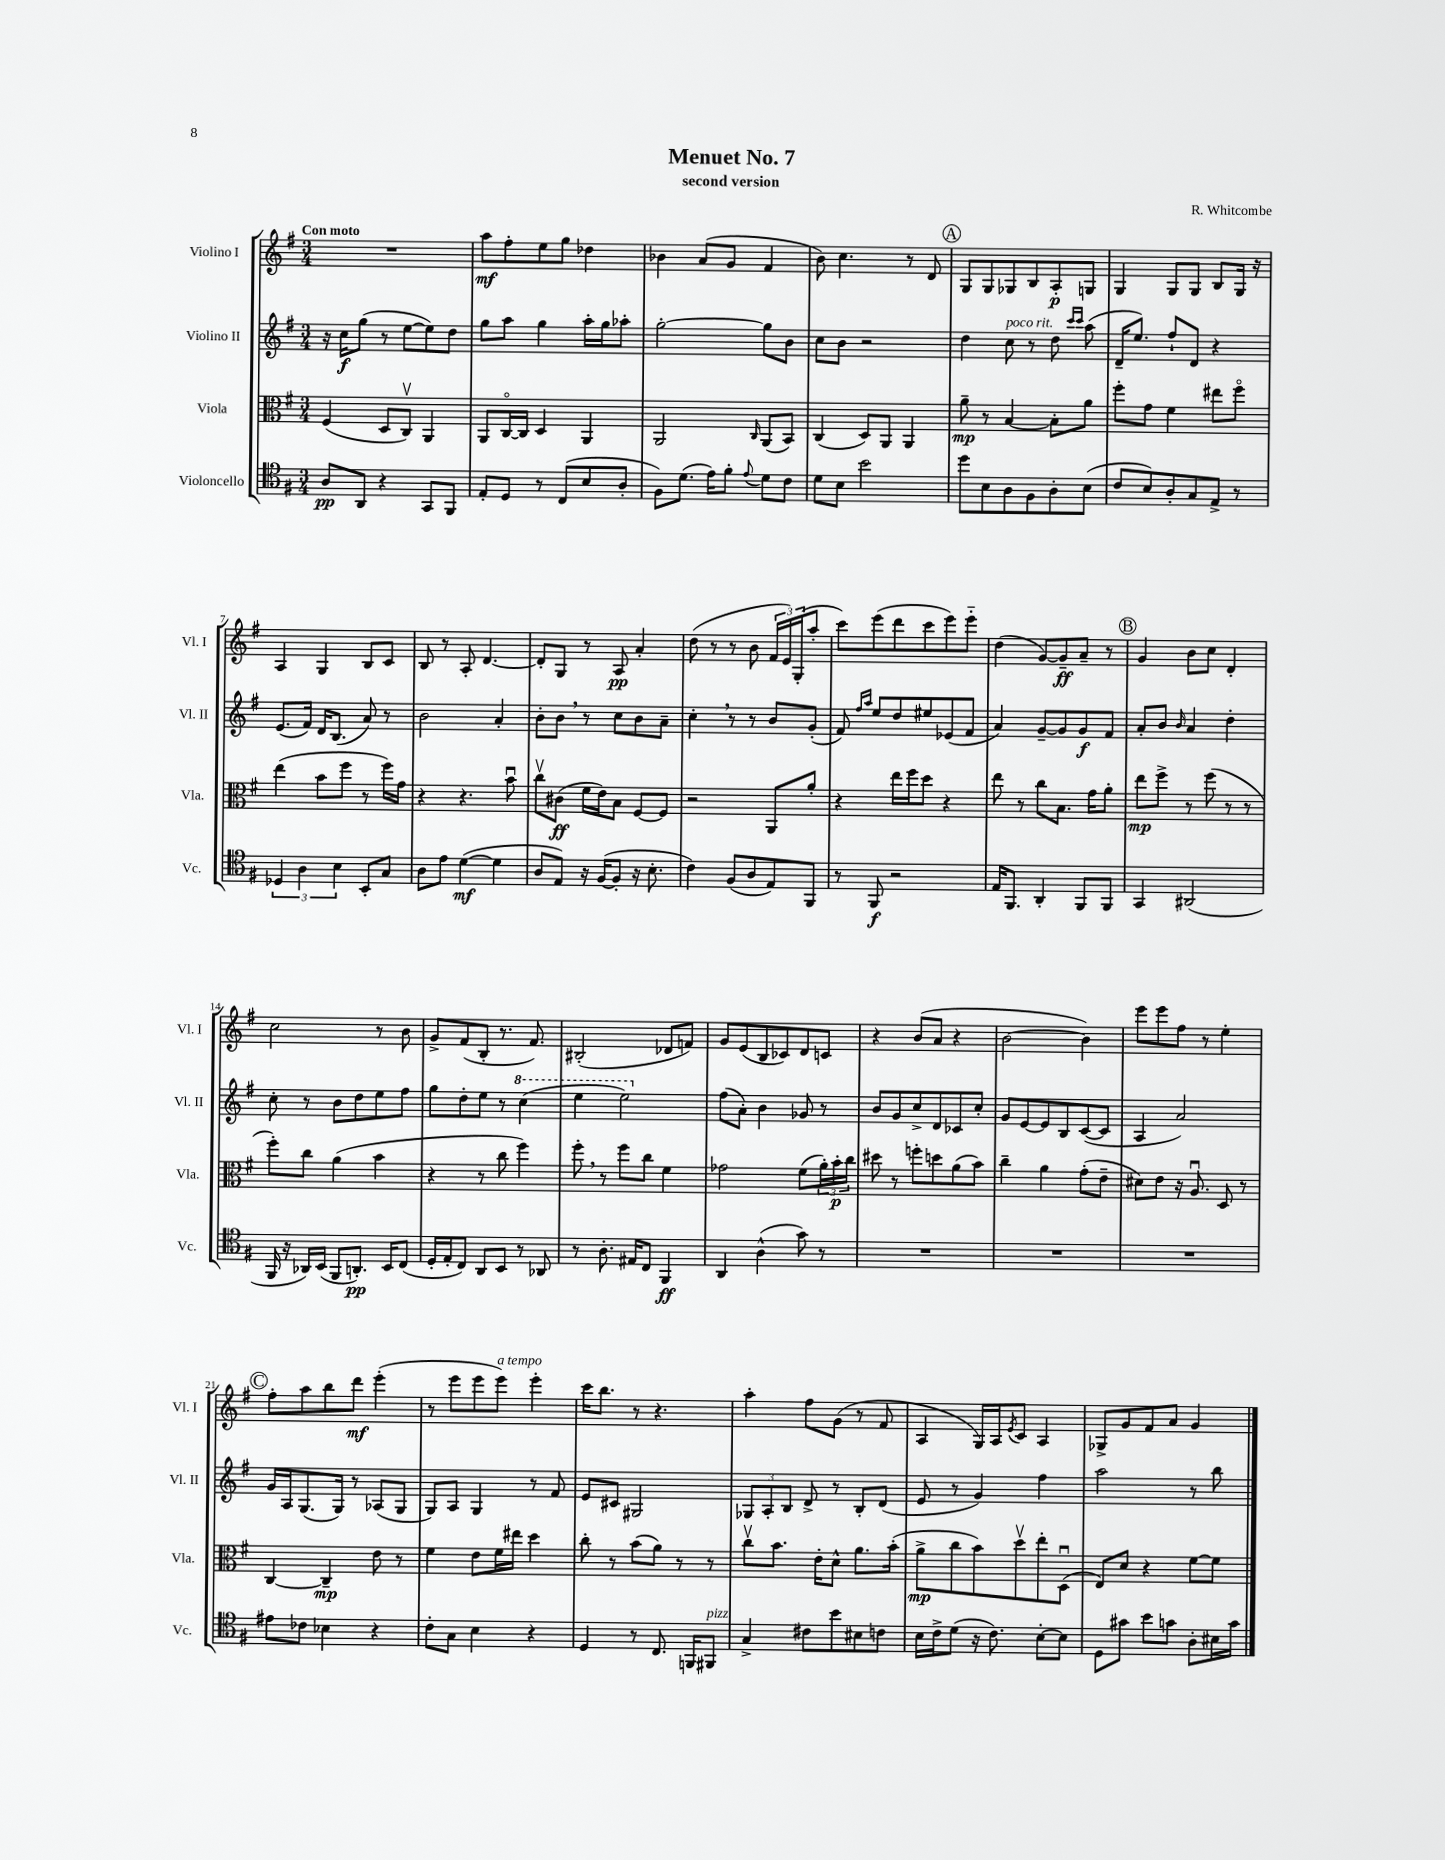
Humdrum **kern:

**kern	**kern	**kern	**kern
*staff4	*staff3	*staff2	*staff1
*clefC4	*clefC3	*clefG2	*clefG2
*k[f#]	*k[f#]	*k[f#]	*k[f#]
*M3/4	*M3/4	*M3/4	*M3/4
8A	(4F#	16r	2.r
.	.	16cc	.
8AA	.	(8gg	.
4r	8D	8r	.
.	8Cv)	[8ee	.
8GG	4AA	8ee])	.
8FF#	.	8dd	.
=	=	=	=
8E'	8AA	8gg	8aa
8D	[16Co	8aa	8ff#'
.	16C]	.	.
8r	4D	4gg	8ee
(8C	.	.	8gg
8B	4AA	16aa'	4dd-
.	.	16gg	.
8A'	.	8aa-'	.
=	=	=	=
8F#)	2AA	[2gg'	4b-
(8.d	.	.	.
.	.	.	(8a
16e)	.	.	.
8f#'	.	.	8g
8qqe	16qqC	.	.
8d	(8AA	8gg]	4f#
8c	8BB)	8b	.
=	=	=	=
8d	(4C	8cc	8b)
8B	.	8b	4.cc
2b	8D)	2r	.
.	8AA	.	.
.	4AA	.	8r
.	.	.	8d
=	=	=	=
8dd	8a~	4dd	8G
8B	8r	.	8G
8A	[4B	8cc	8G-
8F#	.	8r	8B
8A'	8B']	8dd	8A'
.	.	16qqccc	.
.	.	16qqccc	.
(8B	8a	(8aa	8G
=	=	=	=
8c	8ff#'	16d~	4G
.	.	8.ee)	.
8B)	8g	.	.
8A'	4f#	8ff#`	8G
8G	.	8d	8G
8E^	8ee#	4r	8B
8r	8ff#o	.	16G
.	.	.	16r
=	=	=	=
6D-	(4ee	(8.e	4A
6A	.	.	.
.	.	16f#)	.
.	8b	16d	4G
.	.	(8.B	.
6B	.	.	.
.	8ff#	.	.
8BB'	8r	8a)	8B
8G	16ff#)	8r	8c
.	16g	.	.
=	=	=	=
8A	4r	2b	8B
8e	.	.	8r
([4d	4.r	.	8A'
.	.	.	[4.d
4d]	.	4a'	.
.	8bu	.	.
=	=	=	=
8A	8ccv	8b'	8d']
8E)	(8c#	8b	8G
16r	16f#	8r	8r
([16F#	16e)	.	.
8F#']	8B	8cc	8A
16r	[8F#	8b	4a'
8.B'	.	.	.
.	8F#]	8a~	.
=	=	=	=
4c)	2r	4cc'	(8dd
.	.	.	8r
(8F#	.	8r	8r
8A	.	8r	8b
8E)	8AA	8b	24f#
.	.	.	24e)
.	.	.	(24G'
8FF#	8a'	(8g'	8aa'
=	=	=	=
8r	4r	8f#)	8ccc)
.	.	16qqff#	.
.	.	16qqaa	.
8FF#	.	8ee	(8eee
2r	16ee	8dd	8ddd
.	16ff#	.	.
.	8dd	8ee#	8ccc
.	4r	(8e-	8eee)
.	.	8f#	8eee'~
=	=	=	=
16E	8ee	4a)	(4dd
8.FF#	.	.	.
.	8r	.	.
4AA'	8cc	[8g~	[8g)
.	8.B	8g]	8g~]
8FF#	.	8g	8a~
.	16g	.	.
8FF#	8a'	8f#	8r
=	=	=	=
4GG	8ee	8a'	4g
.	8ff#^	8b	.
.	.	16qqb	.
(2AA#	8r	4a	8b
.	(8ff#	.	8cc
.	8r	4dd'	4d'
.	8r	.	.
=	=	=	=
16FF#	8ff#')	8cc'	2cc
16r	.	.	.
16AA-)	8cc	8r	.
(16BB	.	.	.
8FF#	(4a	8b	.
8.AA')	.	8dd	.
.	4b	8ee	8r
16BB	.	.	.
(8C	.	8ff#	8b
=	=	=	=
16D'	4r	8gg	8g^
16E'	.	.	.
8C)	.	8dd'	(8f#
8AA	8r	8ee	8B'
8BB	8cc	8r	8.r
8r	4ff#)	(4ccc	.
.	.	.	8.f#)
8AA-	.	.	.
=	=	=	=
8r	8ff#'	4eee	(2B#'
8.A'	8r	.	.
.	8ff#	2eee)	.
16E#	.	.	.
8C	8cc	.	.
4FF#	4f#	.	8d-
.	.	.	8f)
=	=	=	=
4AA	2g-	(8ff#	8g
.	.	8a')	(8e
(4A^^	.	4b	8B
.	.	.	8c-)
8g)	(8f#	8g-	8d
8r	24a')	8r	8c
.	24b'	.	.
.	24cc	.	.
=	=	=	=
2.r	8dd#	8b	4r
.	8r	8g	.
.	8ff'	8cc^	(8b
.	8dd	8d	8a
.	(8a	8c-	4r
.	8b)	8cc'	.
=	=	=	=
2.r	4cc~	8g	[2b
.	.	[8e	.
.	4a	8e]	.
.	.	8B	.
.	(8g'	([8c	4b])
.	8e~	8c]	.
=	=	=	=
2.r	8d#)	4A	8eee
.	8e	.	8eee
.	16r	2a)	8ff#
.	8.Au	.	.
.	.	.	8r
.	8D	.	4ee'
.	8r	.	.
=	=	=	=
8e#	[4C	16g	8ff#'
.	.	16A	.
8c-	.	(8.G	8aa
4B-	4C~]	.	8bb
.	.	16G)	.
.	.	8r	8ddd
4r	8e	(8A-	(4eee'
.	8r	8G	.
=	=	=	=
8c'	4f#	8G)	8r
8G	.	8A	8eee
4B	8e	4G	8eee
.	16f#	.	8eee)
.	16ee#	.	.
4r	4dd	8r	4eee'
.	.	8f#	.
=	=	=	=
4D	8cc'	8e	16ccc
.	.	.	8.bb
.	8r	8c#	.
8r	(8b	2G#	8r
8.C	8a)	.	4.r
.	8r	.	.
16FF	.	.	.
8FF#	8r	.	.
=	=	=	=
4G^	8ccv	12G-	4aa'
.	.	12A'	.
.	8.b	.	.
.	.	12B	.
8c#	.	8d^	8ff#
.	16e'	.	.
8b	8d^^	8r	(8g
8B#	8.a	8B'	8r
8c	.	(8d	8f#
.	(16b'	.	.
=	=	=	=
16B	8a^	8e	4A
16c^	.	.	.
(8d	8cc	8r	.
16r	8b)	4g)	16G)
8.c)	.	.	16A
.	.	.	8qe
.	8ddv	.	8c
[8B'	8ee'	4ff#	4A
8B]	(8Du	.	.
=	=	=	=
8D	8E)	2aa	8G-^
8g#	8d	.	8g
8b	4r	.	8f#
8g	.	.	8a
8A'	[8f#	8r	4g
16B#	8f#]	8bb	.
16g	.	.	.
==	==	==	==
*-	*-	*-	*-
